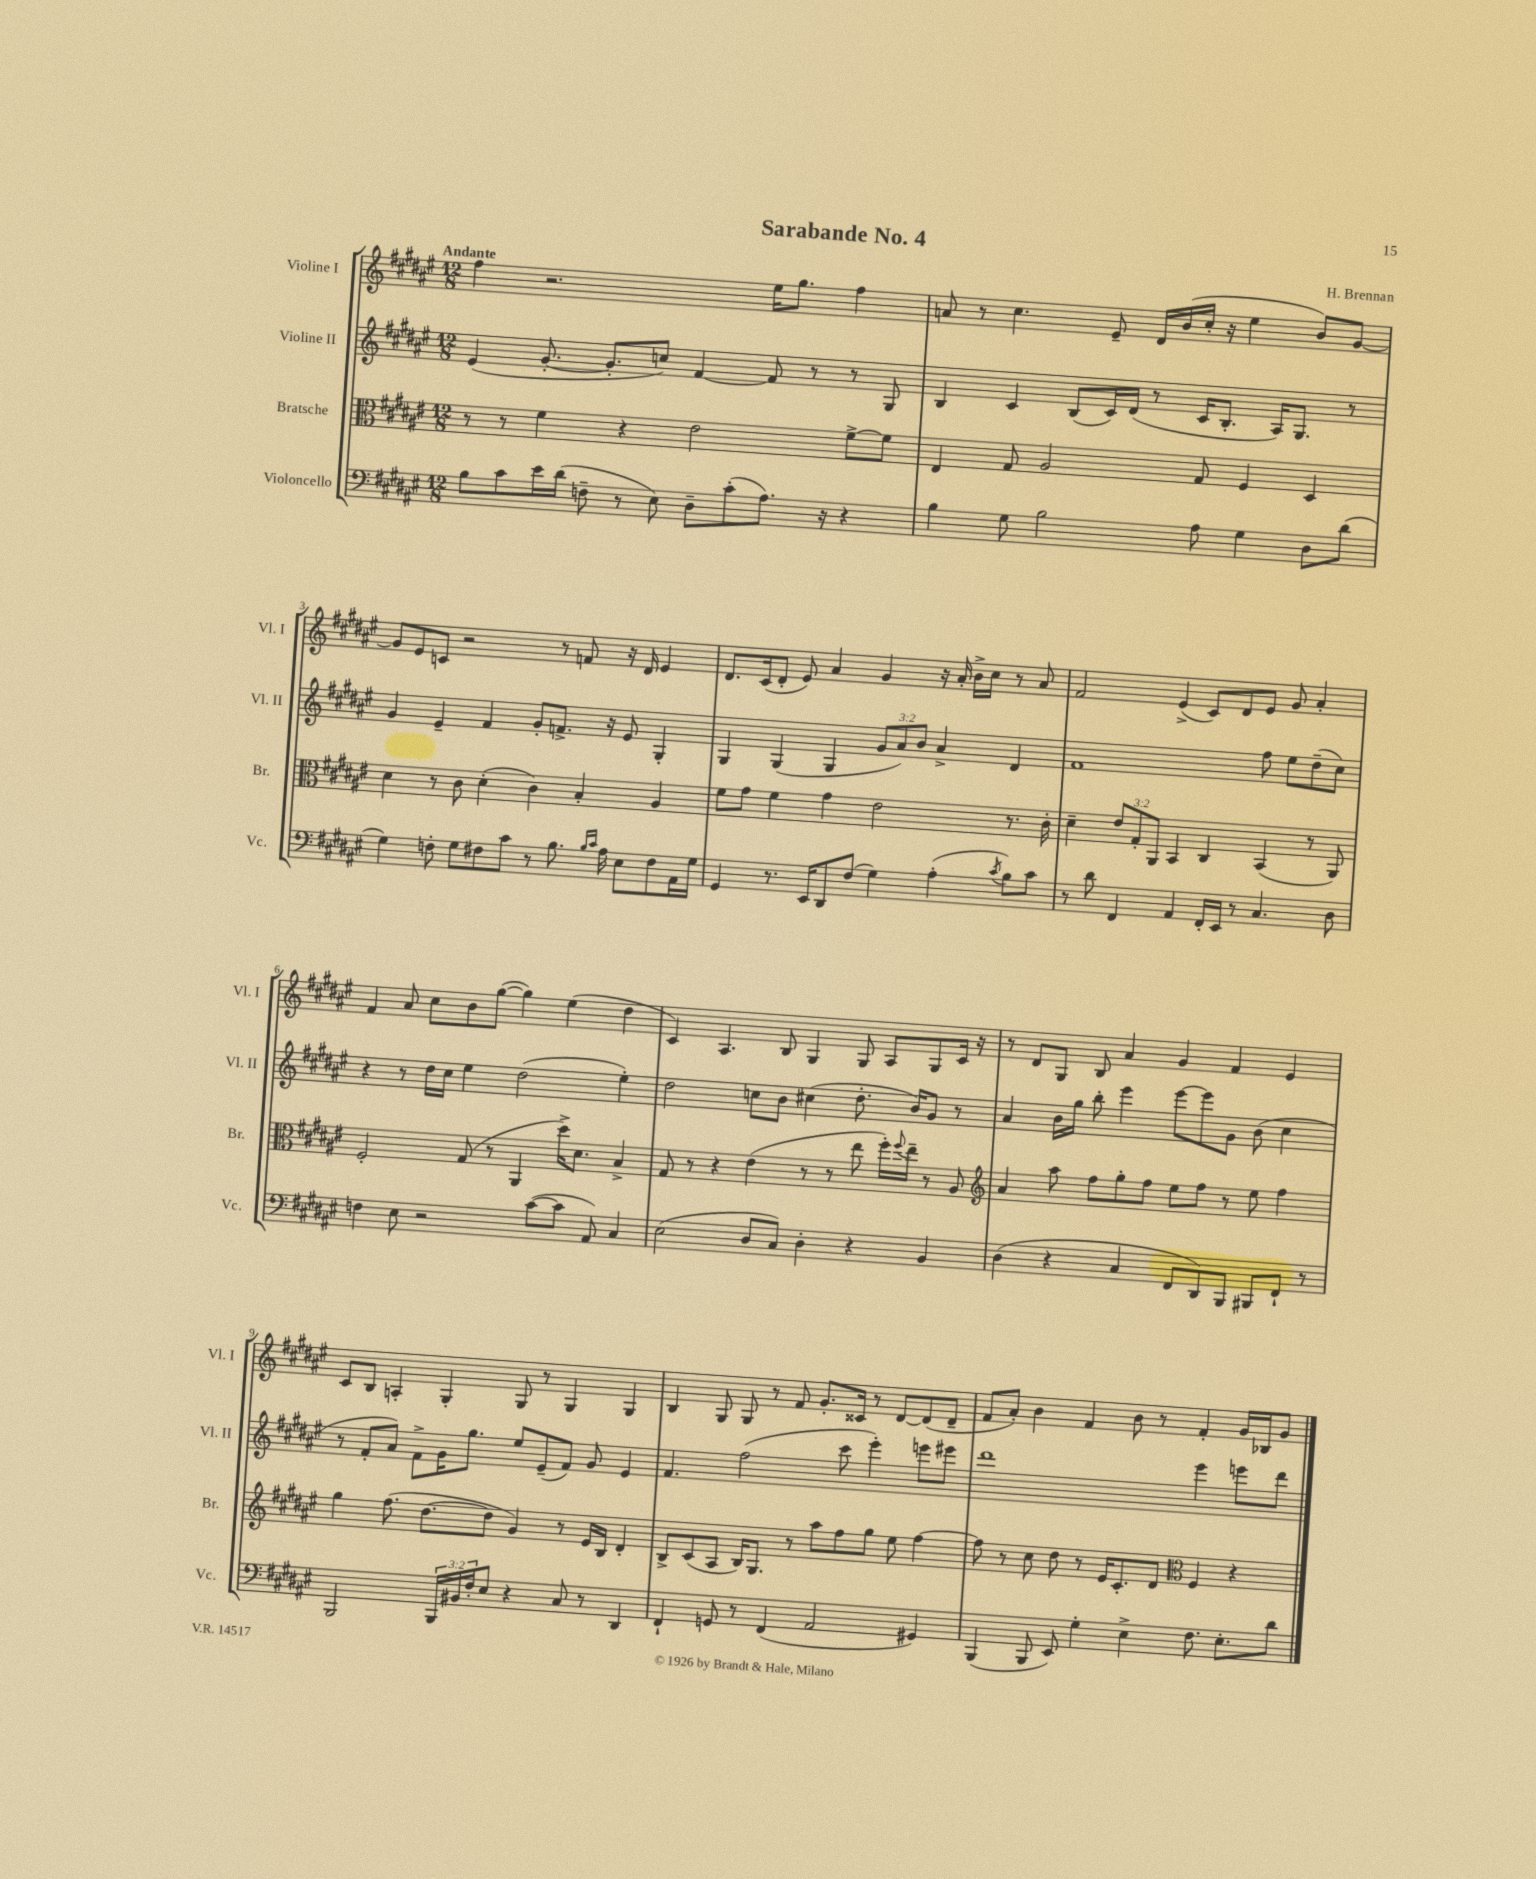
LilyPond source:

\header { title = "Sarabande No. 4" composer = "H. Brennan" }
<<
\new StaffGroup <<
\new Staff = "s0" \with { instrumentName = "Violine I" shortInstrumentName = "Vl. I" } {
    \clef treble \key fis \major \numericTimeSignature \time 12/8 \tempo "Andante"
    fis''4 r2. eis''16 gis''8. fis''4 |
    a'8 r8 cis''4. eis'8-- dis'16 b'16( cis''16-. r16 eis''4 b'8) gis'8~ |
    gis'8 eis'8 c'8 r2 r8 f'8 r16 dis'16 eis'4 |
    dis'8. cis'16( dis'8-. eis'8) ais'4 gis'4 r16 ais'16-. b'16-> cis''16 r8 ais'8 |
    fis'2 eis'4->( cis'8) dis'8 eis'8 gis'8 ais'4-. |
    fis'4 ais'8 cis''8 b'8 gis''8~( gis''4) eis''4( dis''4 |
    cis'4) ais4. b8 gis4 gis8 ais8 gis8 cis'16 r16 |
    r8 dis'8 gis8 b8 ais'4 gis'4 fis'4 eis'4 |
    cis'8 b8 a4-. gis4-. gis8 r8 gis4 gis4 |
    b4 gis8 gis8 r8 fis'8 gis'8.-. cisis'16 r8 dis'8~ dis'8( dis'8-- |
    fis'8 ais'8-.) b'4 fis'4 b'8 r8 fis'4-. gis'16 bes16 gis'8 \bar "|." |
}
\new Staff = "s1" \with { instrumentName = "Violine II" shortInstrumentName = "Vl. II" } {
    \clef treble \key fis \major \numericTimeSignature \time 12/8 \override Staff.TupletNumber.text = #tuplet-number::calc-fraction-text
    eis'4( gis'8.~-. gis'8.-. c''8) fis'4~ fis'8 r8 r8 gis8 |
    b4 cis'4 b8( cis'16) dis'16( r8 cis'16 b8.-. ais16) gis8. r8 |
    gis'4 eis'4-- fis'4 gis'8-. f'8.-> r16 eis'8 gis4-. |
    gis4 gis4( gis4 \tuplet 3/2 { gis'8 ais'8) b'8 } ais'4-> dis'4 |
    fis'1 fis''8 eis''8 dis''8--( cis''8) |
    r4 r8 dis''16 cis''16 eis''4 dis''2( eis''4-.) |
    dis''2 c''8 b'8 cis''4( dis''8.-. b'16) gis'8 r8 |
    ais'4 b'16 gis''16 b''8-. eis'''4 eis'''8~ eis'''8 gis'8 b'8( cis''4 |
    r8 fis'8-. ais'8) fis'8-> gis'16 gis''8. eis''8 eis'8--( fis'8) gis'8 eis'4 |
    fis'4. fis''2( cis'''8 eis'''4-.) e'''8 eis'''8 |
    dis'''1 eis'''4 e'''8 dis'''8 \bar "|." |
}
\new Staff = "s2" \with { instrumentName = "Bratsche" shortInstrumentName = "Br." } {
    \clef alto \key fis \major \numericTimeSignature \time 12/8 \override Staff.TupletNumber.text = #tuplet-number::calc-fraction-text
    r8 r8 fis'4 r4 eis'2 fis'8~-> fis'8 |
    eis4 gis8 ais2 gis8 fis4 dis4 |
    dis'4 r8 cis'8 dis'4-.( cis'4) b4-. ais4 |
    fis'8 gis'8 fis'4 gis'4 eis'2 r8. cis'16-. |
    dis'4-- \tuplet 3/2 { eis'8 gis8-. ais,8 } b,4 cis4 b,4( r8 ais,8) |
    fis2-. gis8( r8 ais,4 dis''16->) dis'8. b4-> |
    gis8 r8 r4 eis'4( r8 r8 eis''8 fis''16-.) \appoggiatura { fis''8 } eis''16-- r8 ais8 |
    \clef treble ais'4 ais''8 fis''8 gis''8-. fis''8 eis''8 fis''8 r8 eis''8 fis''4 |
    gis''4 fis''8.( dis''8.~ dis''8 gis'4) r8 eis'16 b16 dis'4-. |
    b8-> cis'8( ais8 b16) gis8. r8 ais''8 fis''8 gis''8 eis''8 fis''4~ |
    fis''8 r8 cis''8 dis''8 r8 eis'16 cis'8.-. dis'8 \clef alto fis4 r4 \bar "|." |
}
\new Staff = "s3" \with { instrumentName = "Violoncello" shortInstrumentName = "Vc." } {
    \clef bass \key fis \major \numericTimeSignature \time 12/8 \override Staff.TupletNumber.text = #tuplet-number::calc-fraction-text
    b8 cis'8 eis'16 dis'16( f8-- r8 eis8) dis8-- cis'8-.( ais8.) r16 r4 |
    b4 gis8 b2 ais8 gis4 dis8 dis'8( |
    gis4) f8-. gis8 fis8 cis'8 r8 b8. \grace { b16 cis'16 } ais16 eis8 fis8 ais,16 gis16 |
    gis,4 r8. eis,16 dis,8 fis8( gis4) ais4-.( \acciaccatura { cis'8 } b8) cis'8 |
    r8 dis'8 fis,4 ais,4 fis,16-. eis,16 r8 cis4. dis8 |
    f4 eis8 r2 cis'8~( cis'8 ais,8) cis4 |
    eis2( dis8 cis8) dis4-. r4 b,4 |
    dis4( r4 cis4 fis,8 dis,8) b,,8 bis,,8 fis,8-! r8 |
    b,,2 \tuplet 3/2 { b,,16 bis,16 fis16-. } eis8 r4 cis8 r8 dis,4 |
    fis,4-! g,8 r8 fis,4( ais,2 gis,4) |
    b,,4( b,,8 eis,8) gis4-. eis4-> fis8. eis8.-. dis'8 \bar "|." |
}
>>
>>
